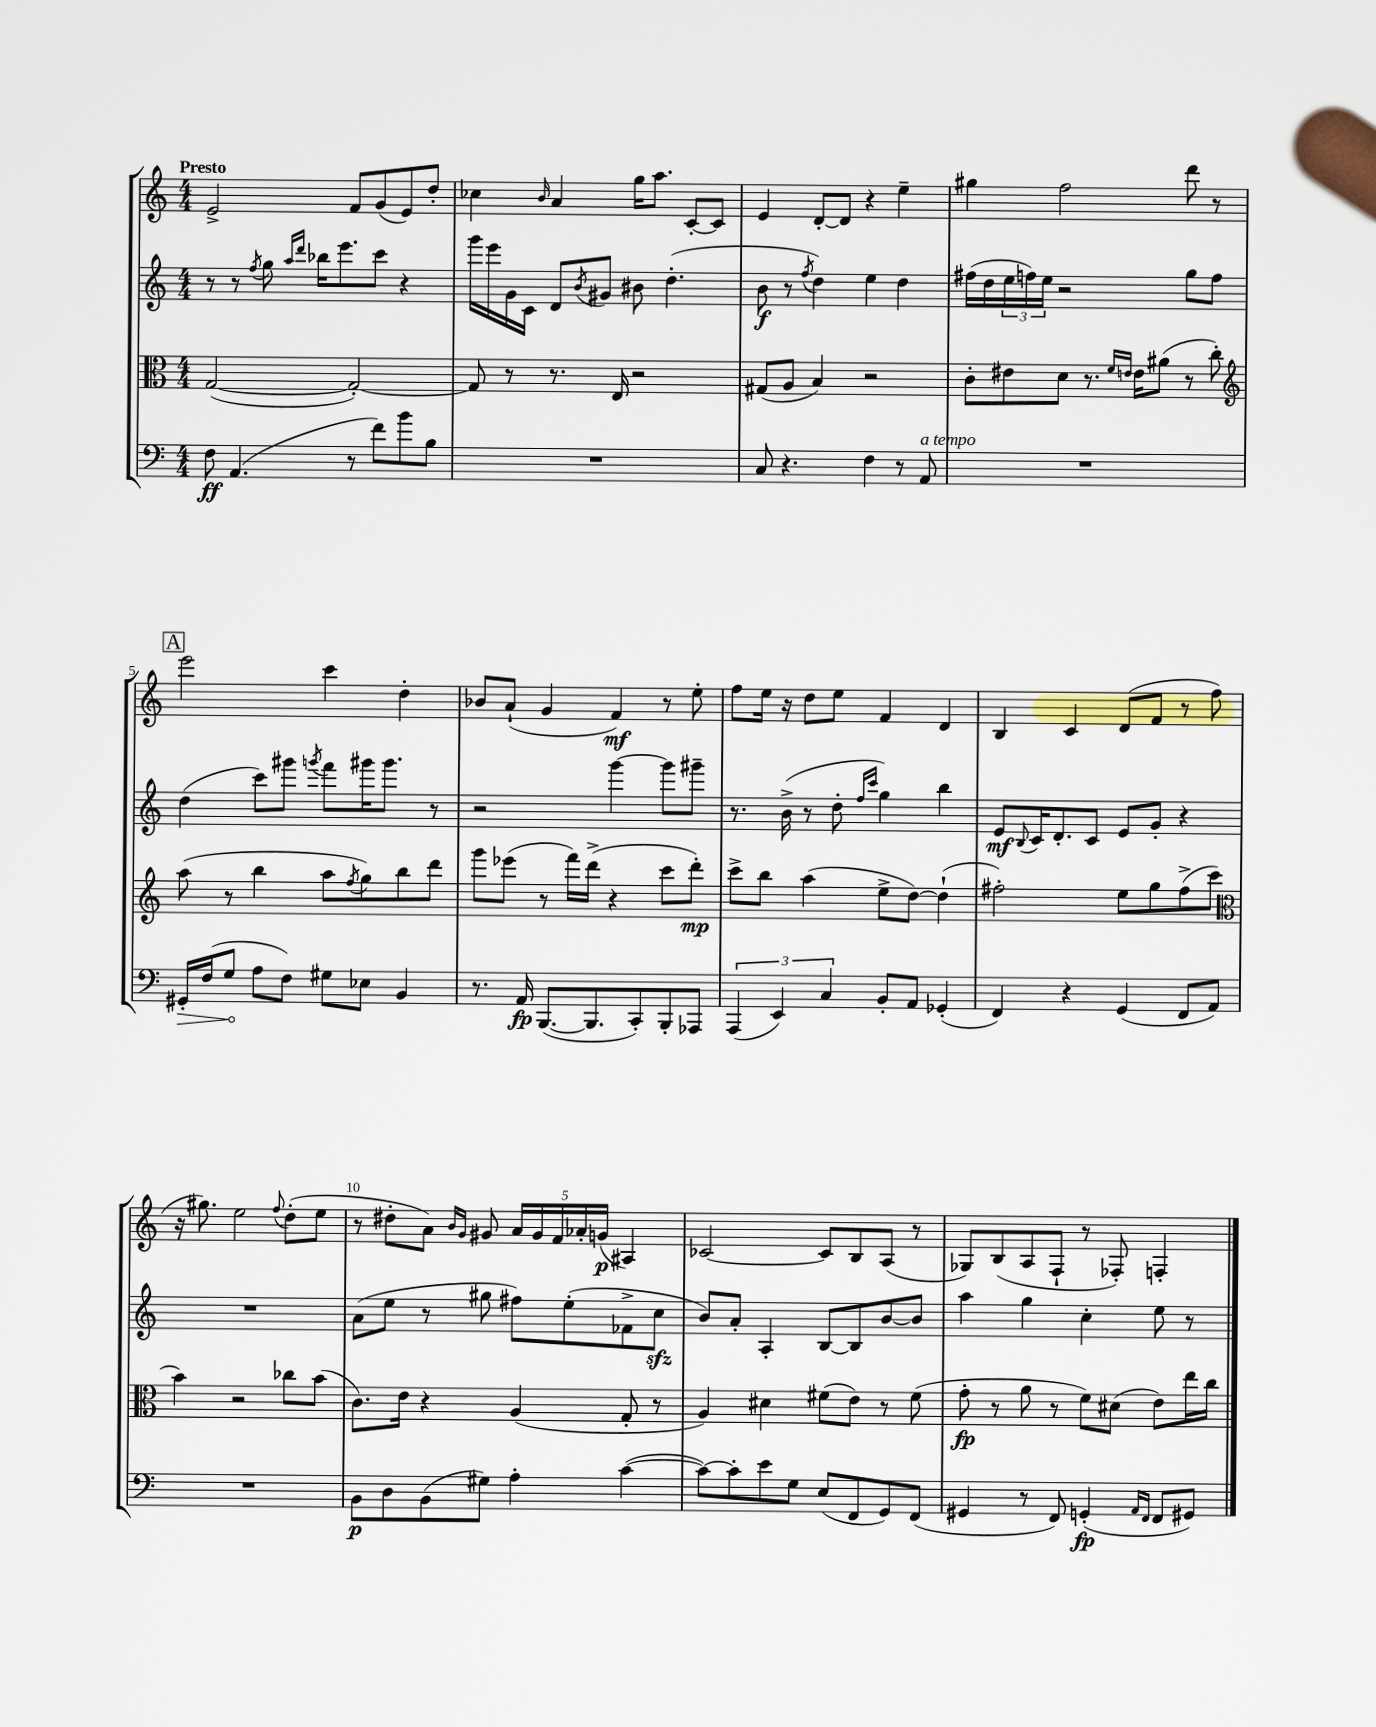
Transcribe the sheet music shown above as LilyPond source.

<<
\new StaffGroup <<
\new Staff = "s0" {
    \clef treble \key c \major \numericTimeSignature \time 4/4 \tempo "Presto"
    e'2-> f'8 g'8( e'8) d''8-. |
    ces''4 \grace { b'16 } a'4 g''16 a''8. c'8~-. c'8 |
    e'4 d'8~-. d'8 r4 e''4-- |
    gis''4 f''2 d'''8 r8 |
    \mark \markup { \box "A" } e'''2 c'''4 d''4-. |
    bes'8 a'8-!( g'4 f'4\mf) r8 e''8-. |
    f''8 e''16 r16 d''8 e''8 f'4 d'4 |
    b4 c'4 d'8( f'8 r8 f''8 |
    r16 gis''8.) e''2 \appoggiatura { f''8 } d''8-.( e''8 |
    r8 dis''8-. a'8) \grace { b'16 g'16 } gis'8 \tuplet 5/4 { a'16 gis'16 f'16 aes'16-. g'16\p( } ais4) |
    ces'2~ ces'8 b8 a8( r8 |
    ges8) b8( a8 f8-! r8 fes8-.) f4-. \bar "|." |
}
\new Staff = "s1" {
    \clef treble \key c \major \numericTimeSignature \time 4/4
    r8 r8 \acciaccatura { f''8 } g''8 \grace { a''16 d'''16 } bes''16 e'''8. c'''8 r4 |
    g'''16 e'''16 g'16 c'16 d'8 \acciaccatura { b'8 } gis'8 bis'8 d''4.-.( |
    b'8\f r8 \acciaccatura { f''8 } d''4) e''4 d''4 |
    fis''16( d''16 \tuplet 3/2 { e''16 f''16) e''16 } r2 g''8 f''8 |
    \mark \markup { \box "A" } d''4( c'''8) gis'''8 \acciaccatura { g'''8 } f'''8 gis'''16 gis'''8. r8 |
    r2 g'''4~ g'''8 gis'''8-- |
    r8. b'16->( r8 d''8-. \grace { f''16 c'''16 } g''4) b''4 |
    e'8\mf \appoggiatura { b8 } c'16 d'8.-. c'8 e'8 g'8-. r4 |
    R1 |
    a'8( e''8 r8 gis''8 fis''8) e''8-.( fes'8-> c''8\sfz |
    b'8) a'8-. a4-. b8~ b8 b'8~ b'8 |
    a''4 g''4 c''4-. e''8 r8 \bar "|." |
}
\new Staff = "s2" {
    \clef alto \key c \major \numericTimeSignature \time 4/4
    g2~( g2~-.) |
    g8 r8 r8. e16 r2 |
    gis8( a8 b4) r2 |
    c'8-. eis'8 d'8 r8. \grace { f'16 e'16 } e'16 ais'8( r8 c''8-.) |
    \mark \markup { \box "A" } \clef treble a''8( r8 b''4 a''8 \acciaccatura { f''8 } g''8) b''8 d'''8 |
    g'''8 ees'''8( r8 f'''16) d'''16->( r4 c'''8 d'''8-.\mp) |
    c'''8-> b''8 a''4( e''8-> d''8~) d''4-!( |
    fis''2-.) e''8 g''8 fis''8->( c'''8 |
    \clef alto b'4) r2 ces''8 b'8( |
    c'8.) e'16 r4 a4( g8-. r8 |
    a4) dis'4 fis'8( e'8) r8 fis'8( |
    g'8-.\fp r8 a'8 r8 f'8) dis'8( e'8) e''16 c''16 \bar "|." |
}
\new Staff = "s3" {
    \clef bass \key c \major \numericTimeSignature \time 4/4
    f8\ff a,4.( r8 f'8) b'8 b8 |
    R1 |
    c8 r4. f4 r8 a,8^\markup { \italic "a tempo" } |
    R1 |
    \mark \markup { \box "A" } \once \override Hairpin.circled-tip = ##t gis,16-.\> f16( g8\! a8 f8) gis8 ees8 b,4 |
    r8. a,16\fp b,,8.~( b,,8. c,8-.) b,,8-. aes,,8 |
    \tuplet 3/2 { a,,4( e,4) c4 } b,8-. a,8 ges,4-.( |
    f,4) r4 g,4( f,8 a,8) |
    R1 |
    b,8\p d8 b,8( gis8) a4-. c'4~( |
    c'8~) c'8-. e'8 g8 e8( f,8 g,8) f,8( |
    gis,4 r8 f,8) g,4-.\fp( \grace { a,16 f,16 } f,8 gis,8) \bar "|." |
}
>>
>>
\layout { \context { \Score \override BarNumber.break-visibility = ##(#f #t #t) barNumberVisibility = #(every-nth-bar-number-visible 5) } }
